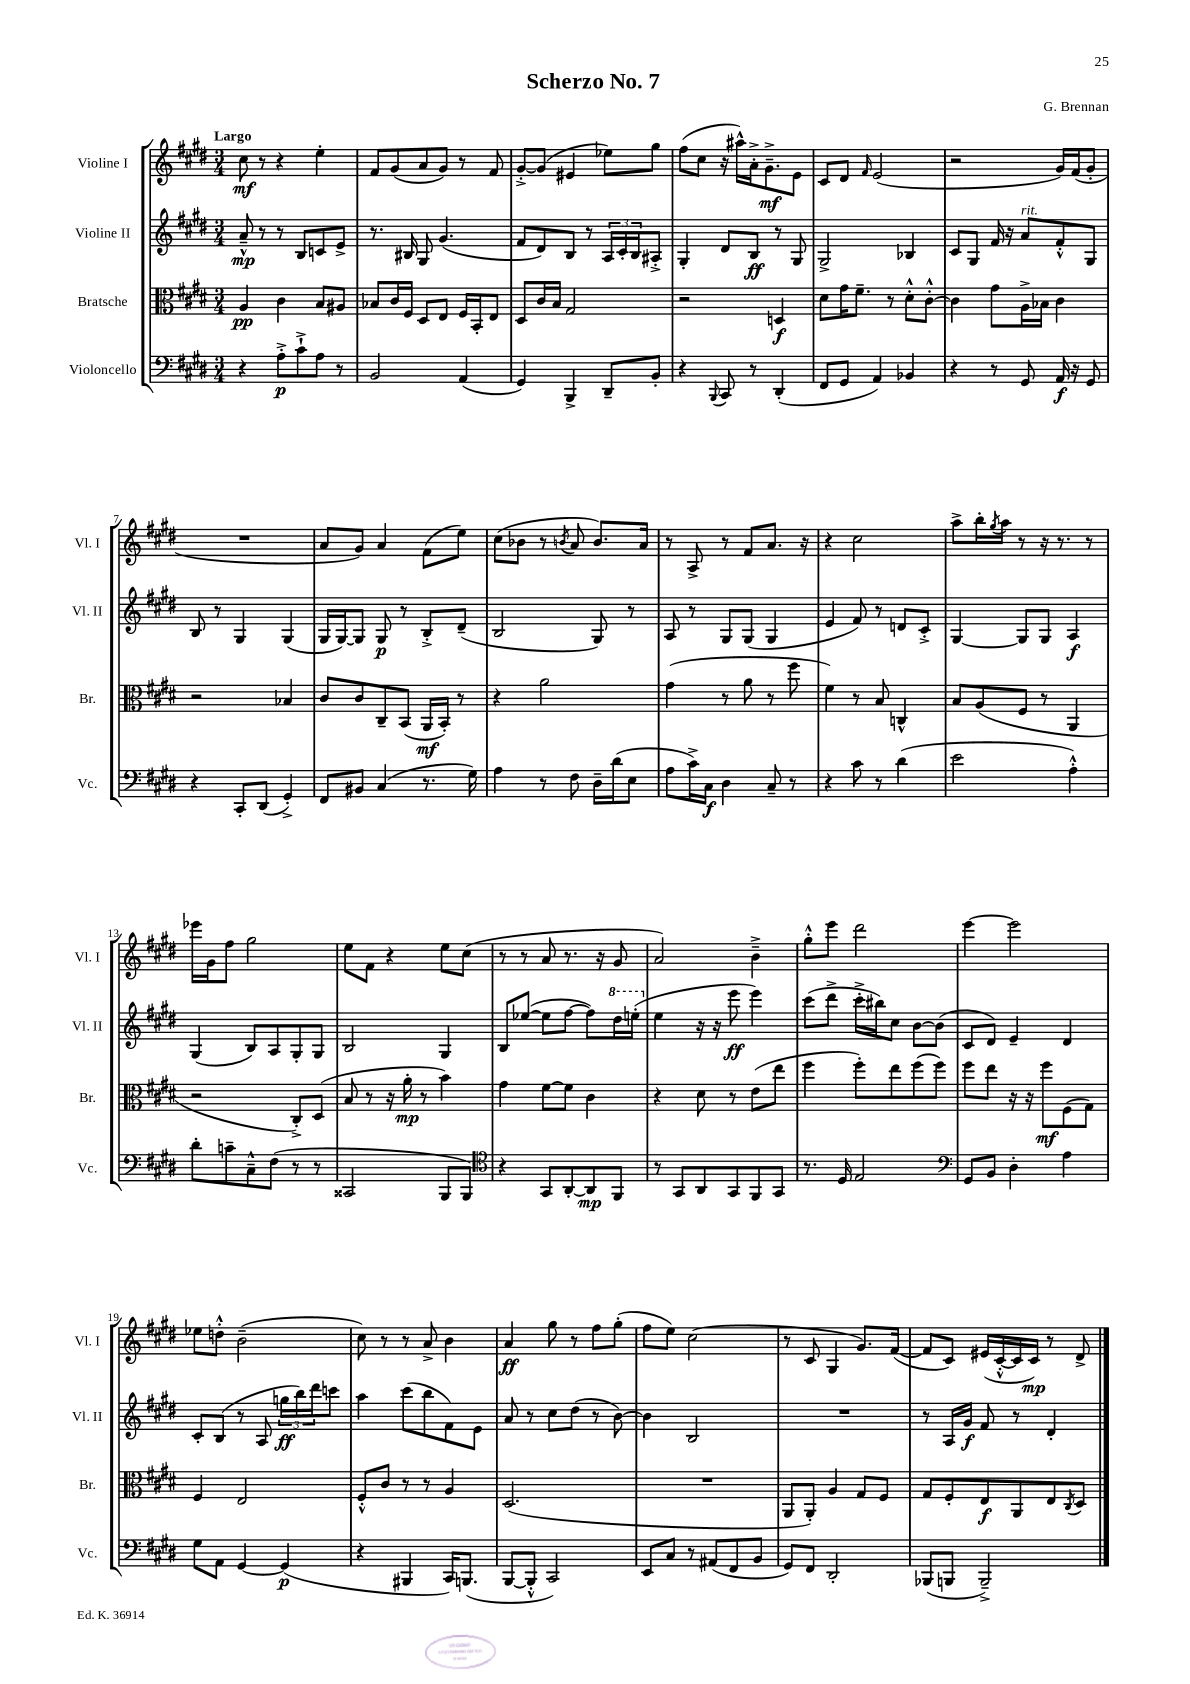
\header { title = "Scherzo No. 7" composer = "G. Brennan" }
<<
\new StaffGroup <<
\new Staff = "s0" \with { instrumentName = "Violine I" shortInstrumentName = "Vl. I" } {
    \clef treble \key e \major \numericTimeSignature \time 3/4 \tempo "Largo"
    cis''8\mf r8 r4 e''4-. |
    fis'8 gis'8( a'8 gis'8) r8 fis'8 |
    gis'8~-.-> gis'8( eis'4 ees''8) gis''8 |
    fis''8( cis''8 r16 ais''16-^) a'16-.-> gis'8.--->\mf e'8 |
    cis'8 dis'8 \grace { fis'16 } e'2( |
    r2 gis'16) fis'16( gis'8-. |
    R2. |
    a'8 gis'8) a'4 fis'8( e''8) |
    cis''8( bes'8 r8 \acciaccatura { b'8 } a'8 b'8.) a'16 |
    r8 a8-> r8 fis'8 a'8. r16 |
    r4 cis''2 |
    a''8-> b''16-. \acciaccatura { gis''8 } a''16 r8 r16 r8. r8 |
    ees'''16 gis'16 fis''8 gis''2 |
    e''8 fis'8 r4 e''8 cis''8( |
    r8 r8 a'8 r8. r16 gis'8 |
    a'2) b'4---> |
    gis''8-.-^ e'''8 dis'''2 |
    e'''4~ e'''2 |
    ees''8 d''8-.-^ b'2--( |
    cis''8) r8 r8 a'8-> b'4 |
    a'4\ff gis''8 r8 fis''8 gis''8-.( |
    fis''8 e''8) cis''2( |
    r8 cis'8 gis4 gis'8.) fis'16~( |
    fis'8 cis'8) eis'16( cis'16~-.-^ cis'16 cis'16\mp) r8 dis'8-> \bar "|." |
}
\new Staff = "s1" \with { instrumentName = "Violine II" shortInstrumentName = "Vl. II" } {
    \clef treble \key e \major \numericTimeSignature \time 3/4
    a'8---^\mp r8 r8 b8 c'8 e'8-> |
    r8. bis16 gis8 gis'4.( |
    fis'8 dis'8) b8 r8 \tuplet 3/2 { a16 cis'16-. b16 } ais8-.-> |
    gis4-. dis'8 b8\ff r8 gis8 |
    gis2-> bes4 |
    cis'8 gis8 fis'16 r16 a'8^\markup { \italic "rit." } fis'8-.-^ gis8 |
    b8 r8 gis4 gis4( |
    gis16 gis16~) gis8 gis8\p r8 b8-.-> dis'8--( |
    b2 gis8) r8 |
    a8 r8 gis8 gis8( gis4 |
    e'4 fis'8) r8 d'8 cis'8-.-> |
    gis4~ gis8 gis8 a4\f |
    gis4( b8) a8 gis8-. gis8 |
    b2 gis4 |
    b8 ees''8~( ees''8 fis''8~ fis''8) \ottava #1 dis'''16 e'''!16-.( \ottava #0 |
    e''4 r16 r16 e'''8\ff e'''4) |
    cis'''8( dis'''8-> cis'''16-.-> bis''16) cis''8 b'8~ b'8( |
    cis'8 dis'8) e'4-- dis'4 |
    cis'8-. b8( r8 a8 \tuplet 3/2 { g''16\ff b''16) dis'''16 } c'''8 |
    a''4 cis'''8( b''8 fis'8) e'8 |
    a'8 r8 cis''8 dis''8( r8 b'8~) |
    b'4 b2 |
    R2. |
    r8 a16 gis'16\f fis'8 r8 dis'4-. \bar "|." |
}
\new Staff = "s2" \with { instrumentName = "Bratsche" shortInstrumentName = "Br." } {
    \clef alto \key e \major \numericTimeSignature \time 3/4
    a4\pp cis'4 b8 ais8 |
    bes8 cis'16 fis16 dis8 e8 fis16 b,16-. e8 |
    dis8 cis'16 b16 gis2 |
    r2 d4\f |
    dis'8 gis'16 fis'8.-- r8 dis'8-.-^ cis'8~-.-^ |
    cis'4 gis'8 a16-> bes16 cis'4 |
    r2 bes4 |
    cis'8 cis'8 cis8-- b,8( a,16\mf b,16-.) r8 |
    r4 a'2 |
    gis'4( r8 a'8 r8 fis''8 |
    fis'4) r8 b8 c4-^ |
    b8 a8( fis8 r8 a,4 |
    r2 cis8-.->) dis8( |
    b8 r8 r16 a'16-.\mp r8 b'4) |
    gis'4 fis'8~ fis'8 cis'4 |
    r4 dis'8 r8 e'8( e''8 |
    fis''4 fis''8-.) e''8 fis''8( fis''8) |
    fis''8 e''8 r16 r16 fis''8\mf fis8( gis8) |
    fis4 e2 |
    fis8-.-^ cis'8 r8 r8 a4 |
    dis2.( |
    R2. |
    a,8 a,8-.) a4 gis8 fis8 |
    gis8 fis8-. e8\f a,8 e8 \acciaccatura { cis8 } dis8 \bar "|." |
}
\new Staff = "s3" \with { instrumentName = "Violoncello" shortInstrumentName = "Vc." } {
    \clef bass \key e \major \numericTimeSignature \time 3/4
    r4 a8-.->\p cis'8-!-> a8 r8 |
    b,2 a,4( |
    gis,4) b,,4-> dis,8-- b,8-. |
    r4 \appoggiatura { b,,8 } cis,8 r8 dis,4-.( |
    fis,8 gis,8 a,4) bes,4 |
    r4 r8 gis,8 a,16\f r16 gis,8 |
    r4 cis,8-. dis,8( gis,4-.->) |
    fis,8 bis,8 cis4( r8. gis16) |
    a4 r8 fis8 dis16-- dis'16( e8 |
    a8 cis'16->) cis16\f dis4 cis8-- r8 |
    r4 cis'8 r8 dis'4( |
    e'2 a4-.-^) |
    dis'8-. c'8-- cis8---^ fis8( r8 r8 |
    cisis,2 b,,8 b,,8) |
    \clef tenor r4 gis,8 a,8~-. a,8\mp fis,8 |
    r8 gis,8 a,8 gis,8 fis,8 gis,8 |
    r8. dis16 e2 |
    \clef bass gis,8 b,8 dis4-. a4 |
    gis8 a,8 gis,4~ gis,4\p( |
    r4 bis,,4 cis,16) b,,8.( |
    b,,8~ b,,8-.-^ cis,2) |
    e,8 cis8 r8 ais,8( fis,8 b,8 |
    gis,8) fis,8 dis,2-. |
    bes,,8( b,,8 b,,2--->) \bar "|." |
}
>>
>>
